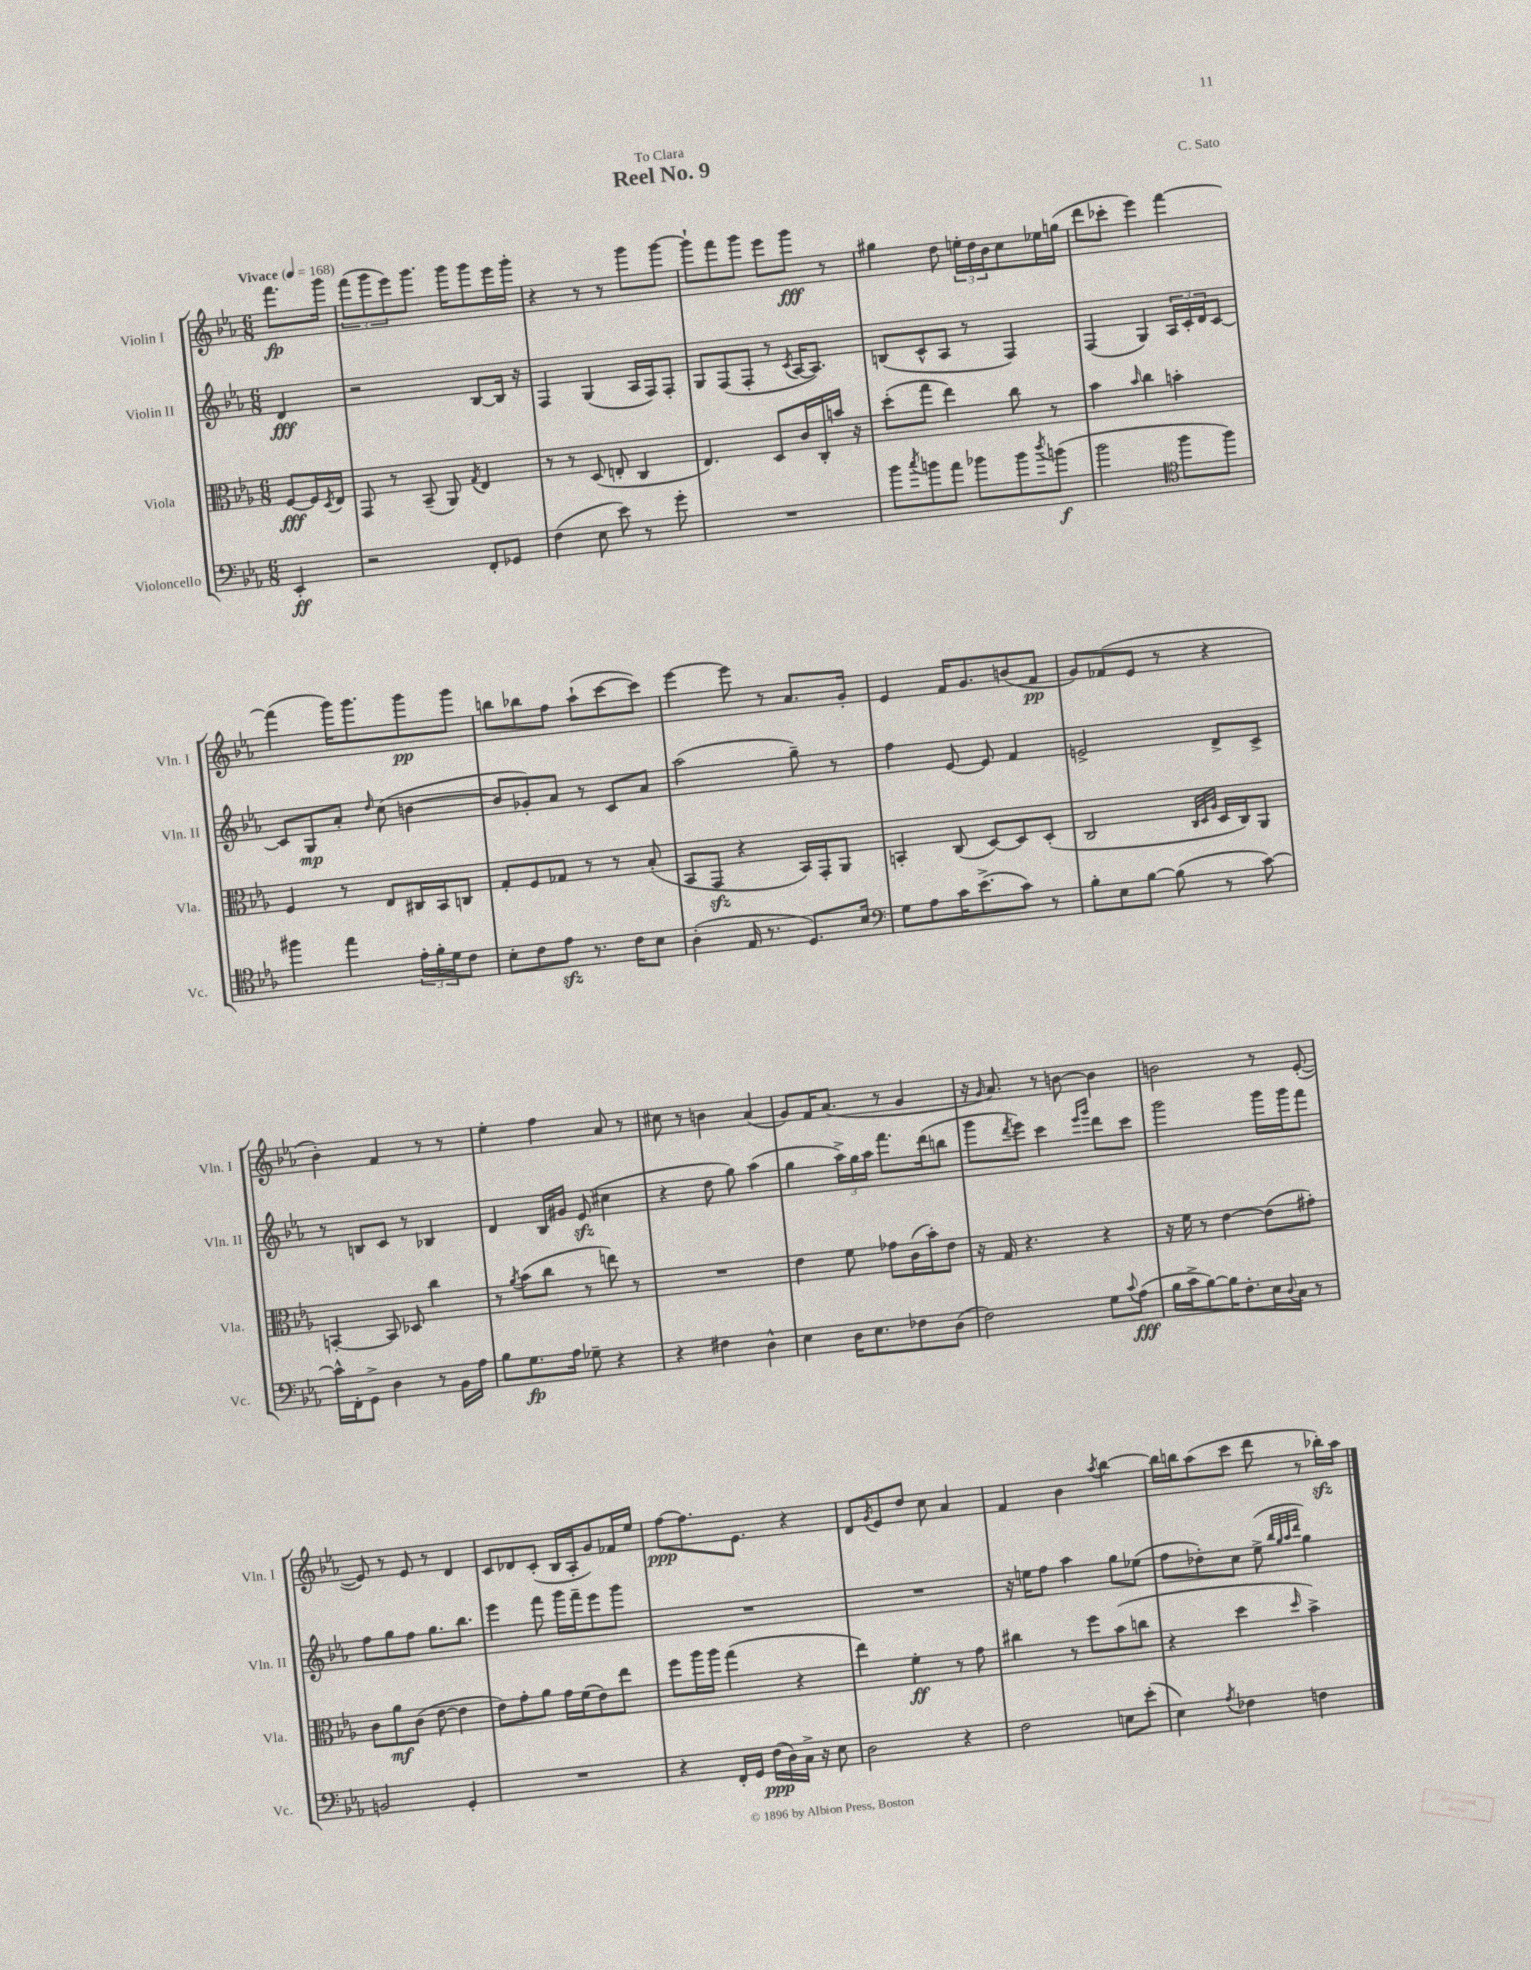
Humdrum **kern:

**kern	**kern	**kern	**kern
*staff4	*staff3	*staff2	*staff1
*clefF4	*clefC3	*clefG2	*clefG2
*k[b-e-a-]	*k[b-e-a-]	*k[b-e-a-]	*k[b-e-a-]
*M6/8	*M6/8	*M6/8	*M6/8
*MM168	*MM168	*MM168	*MM168
4EE-'	[8F	4d	8.fff
.	16F]	.	.
.	8qD	.	.
.	16E-	.	16ggg
=	=	=	=
2r	8GG	2r	(12fff
.	.	.	12ggg
.	8r	.	.
.	.	.	12eee-)
.	(8BB-~	.	8.ggg
.	8AA-)	.	.
.	.	.	16ggg
.	8qG	.	.
8FF'	4E-	[8B-	8ggg
8GG-	.	16B-]	16eee-
.	.	16r	16ggg'
=	=	=	=
(4F	8r	4F	4r
.	8r	.	.
8E-	(8D	(4G	8r
8e-)	8E'	.	8r
8r	4C	16A-	8ggg
.	.	16F)	.
8g'	.	8F'	[8ggg
=	=	=	=
2.r	4.E-)	8G	8ggg`]
.	.	(8F	8fff
.	.	8F'	8ggg
.	8D	8r	8eee-
.	.	8qc	.
.	16c	[16A-	8ggg
.	16C'	8.A-])	.
.	16b	.	8r
.	16r	.	.
=	=	=	=
8b-	(8dd'	(8B	4gg#
8qcc	.	.	.
8b	8gg	8c^^	.
8a-	4ee-)	8A-	8dd
8b-	.	8r	24ee'
.	.	.	24dd
.	.	.	24b-
8b-	8cc	4F)	8cc
8qdd	.	.	.
(8b	8r	.	16ee-
.	.	.	(16gg
=	=	=	=
2b-	4b-	(4F	8ddd
.	.	.	8ccc-'
.	16qqb-	.	.
.	4cc	4G)	4eee-)
*clefC4	*	*	*
8ff	4b'	24A-	[4fff
.	.	24c'	.
.	.	24d	.
8ff)	.	[8c	.
=	=	=	=
4ff#	4F	8c]	(4fff]
.	.	8G	.
4ee-	8r	8a-'	16ggg)
.	.	.	8.ggg
.	.	16qqdd	.
.	8E-	(8cc	.
24e-'	16C#	[4b	8ggg
24f'	.	.	.
.	16BB-	.	.
24d	.	.	.
8c	8C	.	8ggg
=	=	=	=
8B-'	8G'	8b]	8bb
8c	8F	8g-')	8bb-
8e-	8G-	8a-	8ff
8.r	8r	8r	(8aa-`
.	8r	8c	[8ccc
16c	.	.	.
8B-	(8B-'	8a-	8ccc])
=	=	=	=
(4A-'	8BB-	(2aa-	[4eee-
.	8GG	.	.
16E-	4r	.	8eee-]
8.r	.	.	.
.	.	.	8r
8.D)	16BB-)	8gg~)	8.a-
.	16GG'	.	.
.	8AA-	8r	.
16B-	.	.	16g'
=	=	=	=
*clefF4	*	*	*
8G	4BB'	4ff	4e-
8A-	.	.	.
16c	(8C	[8e-	16f
(8.e-^	.	.	8.g
.	[8D)	8e-]	.
8c)	8D]	4f	(8b
8r	(8D'	.	8f
=	=	=	=
8B-'	2C	2e^	8g)
8E-	.	.	(8f-
[8B-	.	.	8e-
(8B-]	.	.	8r
.	32qqC	.	.
.	32qqD	.	.
.	32qqA-	.	.
8r	16D	8d^	4r
.	16C)	.	.
[8c)	8AA-	8c^	.
=	=	=	=
16c^^]	[4BB'	8r	4b-')
16FF'	.	.	.
8GG^	.	8B	.
4D	8BB]	8c	4f
.	8D-	8r	.
8r	4cc	4B-	8r
16BB-	.	.	8r
16A-	.	.	.
=	=	=	=
8B-	8r	4d	4ee-'
.	8qa-	.	.
8.G	(8b-	.	.
.	8cc	16B-	4ff
16A-	.	16g#	.
8G-~	8r	(8e-	.
4r	8ee)	4cc#	8a-
.	8r	.	8r
=	=	=	=
4r	2.r	4r	8cc#
.	.	.	8r
4F#	.	8dd	4b
.	.	8gg)	.
4D^^	.	(4aa-	(4a-
=	=	=	=
4E-	4e-	4gg	8g)
.	.	.	16f
.	.	.	(8.a-
16D	8f	24aa-^)	.
.	.	24gg	.
8.E-	.	.	.
.	.	24aa-	.
.	8g-	8.fff	8r
8F-	(16c	.	4g
.	16b-')	(16ddd	.
(8D	8e-	8bb	.
=	=	=	=
2F)	16r	8ggg	16r
.	.	.	16qqg
.	16G	.	8.a-)
.	.	8qddd	.
.	4.r	8eee-)	.
.	.	4ccc	8r
.	.	.	[8b
.	.	16qqeee-	.
.	.	16qqggg	.
8G	4r	8ddd	4b]
8qqc	.	.	.
(8A-	.	8ccc	.
=	=	=	=
16B-	16r	2ggg	2b
16c^	16f	.	.
[8B-)	8r	.	.
16B-]	[4e-	.	.
8.F'	.	.	.
16E-	(8e-]	16ggg	8r
8qqD	.	.	.
16C	.	16ggg	.
8r	8g#')	8fff	([8e-'
=	=	=	=
2BB	8c	8ff	8e-])
.	8a-	8gg	8r
.	(8c	8ff	8e-
.	[8e-	8.gg	8r
4GG'	4e-]	.	4d
.	.	8.bb-	.
=	=	=	=
2.r	8e-)	4eee-	8c
.	8g'	.	8d-
.	8a-	8fff	(8c'
.	16g	16ggg	16B-
.	(16f	16fff~	16A-'
.	8e-)	8eee-	8g)
.	8ee-	8ggg	16f-
.	.	.	16ee-
=	=	=	=
4r	8ff	2.r	[8ff
.	16aa-	.	8.ff]
.	16aa-	.	.
16FF'	(4gg	.	.
16GG	.	.	8.e-
(16F	.	.	.
16D)	.	.	.
16C^	4r	.	4r
16r	.	.	.
8E-	.	.	.
=	=	=	=
2D	4ee-)	2.r	8d
.	.	.	8qg
.	.	.	8e-
.	4f'	.	8dd
.	.	.	8cc
4r	8r	.	4a-
.	8g	.	.
=	=	=	=
2F	4cc#	16r	4f
.	.	16ee	.
.	.	8ff	.
.	8r	4aa-	4b-
.	8ff	.	.
.	.	.	8qaa-
8E	(8b-	8gg	[4bb-
(8e-'	8cc	(8ee-	.
=	=	=	=
4E-)	4r	8ff	16bb-]
.	.	.	16bb
.	.	8dd-')	(8aa-
8qA-	.	.	.
4F-	4dd	8cc	8ccc
.	.	(8ee-^	8ddd
.	.	32qqbb-	.
.	.	32qqgg	.
.	.	32qqaa-	.
.	16qqdd	32qqddd	.
4F	4b-^)	4gg)	8r
.	.	.	16bb-')
.	.	.	16aa-
==	==	==	==
*-	*-	*-	*-
